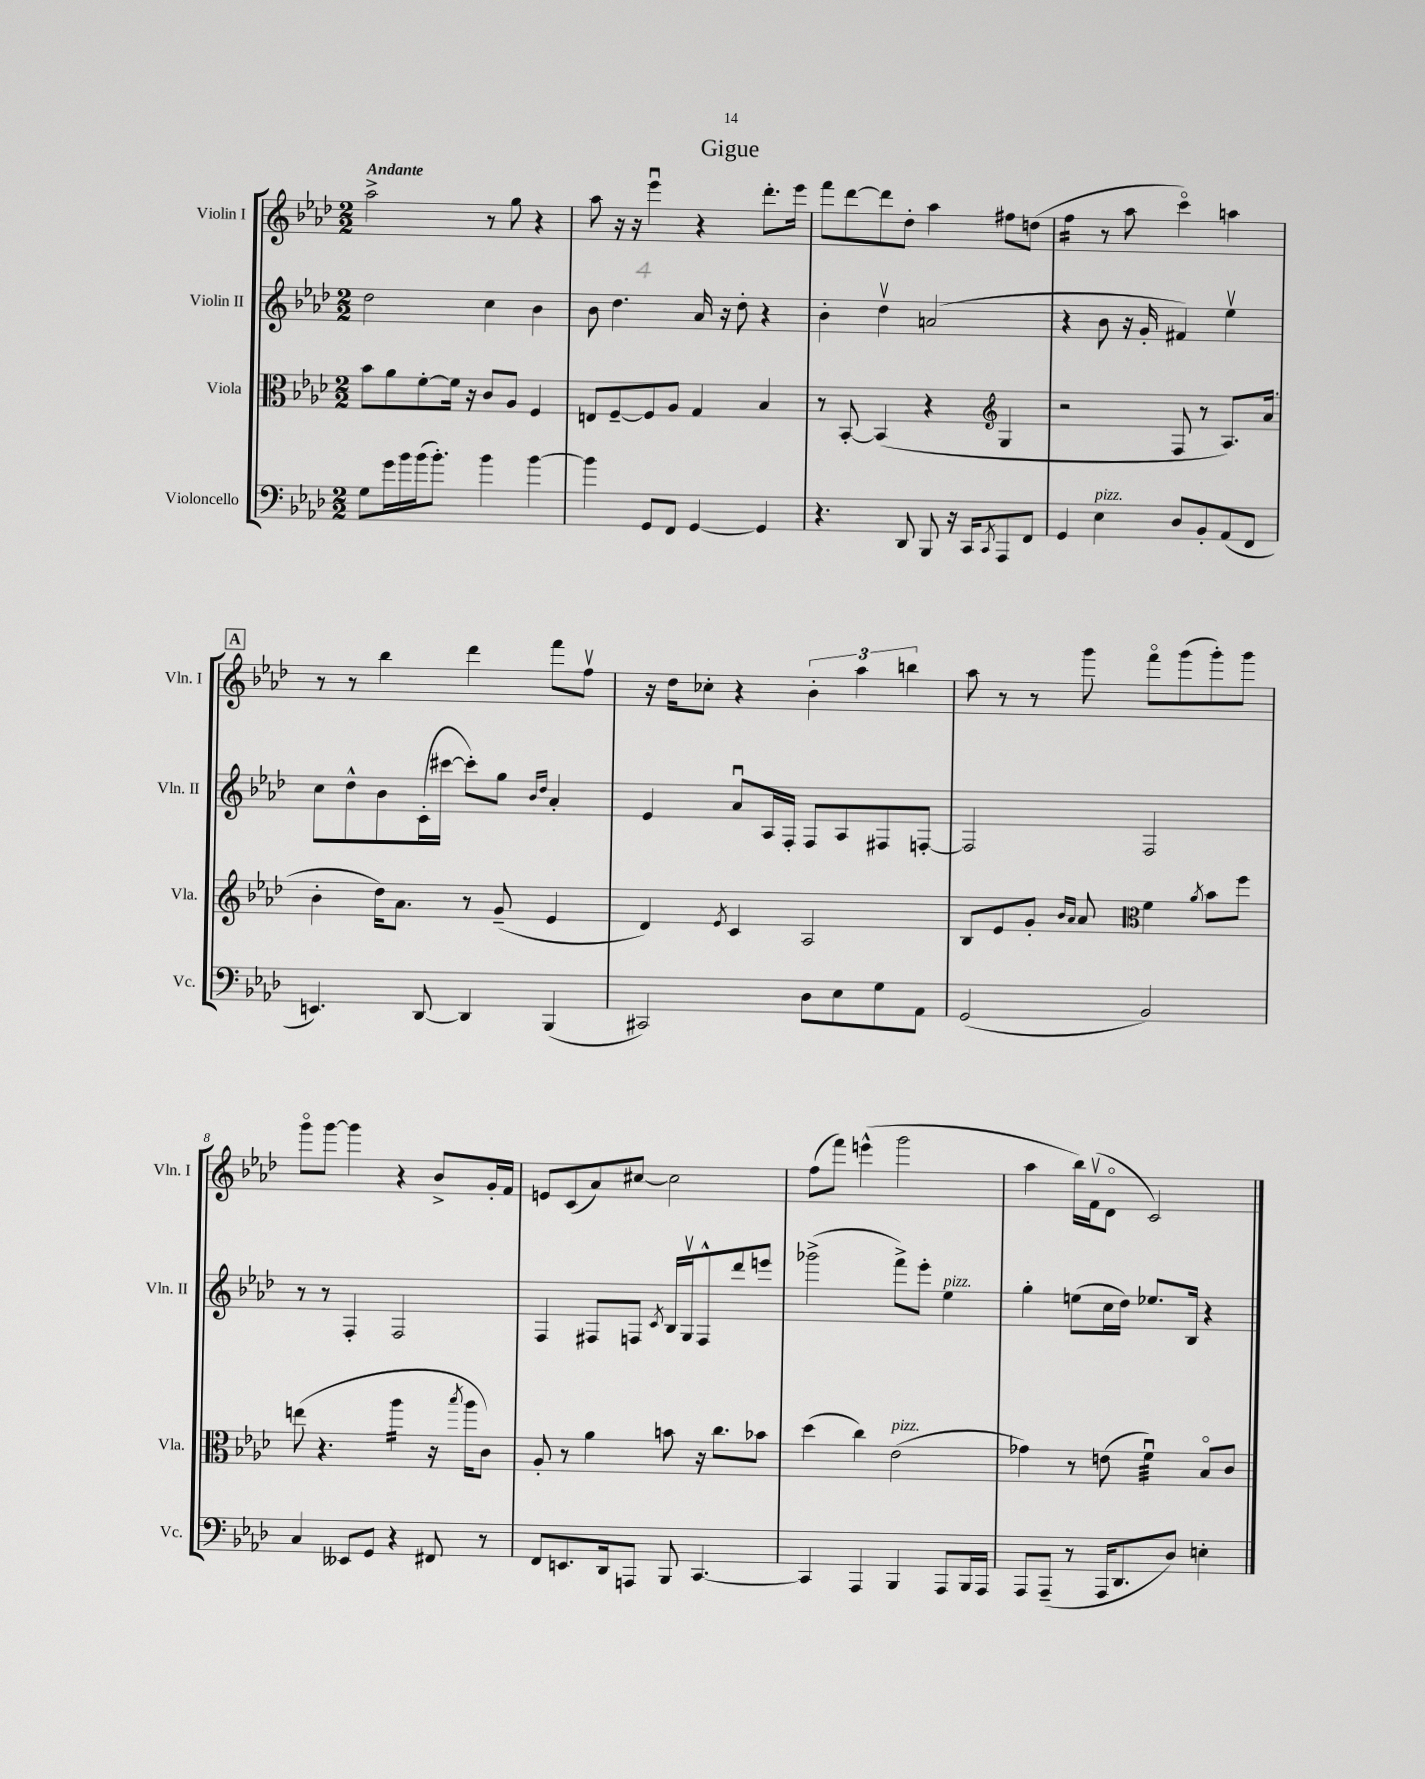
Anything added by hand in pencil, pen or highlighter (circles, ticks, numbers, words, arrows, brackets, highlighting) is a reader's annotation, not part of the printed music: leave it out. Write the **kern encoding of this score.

**kern	**kern	**kern	**kern
*staff4	*staff3	*staff2	*staff1
*clefF4	*clefC3	*clefG2	*clefG2
*k[b-e-a-d-]	*k[b-e-a-d-]	*k[b-e-a-d-]	*k[b-e-a-d-]
*M2/2	*M2/2	*M2/2	*M2/2
8G	8b-	2dd-	2aa-^
16g	8a-	.	.
16b-	.	.	.
(16b-	[8f'	.	.
8.b-')	.	.	.
.	16f]	.	.
.	16r	.	.
4b-	8c	4cc	8r
.	8A-	.	8gg
[4b-	4F	4b-	4r
=	=	=	=
4b-]	8E	8b-	8aa-
.	[8F~	4.dd-	16r
.	.	.	16r
8GG	8F]	.	4eee-u
8FF	8A-	.	.
[4GG	4G	16a-	4r
.	.	16r	.
.	.	8dd-'	.
4GG]	4B-	4r	8.ddd-'
.	.	.	16eee-
=	=	=	=
4.r	8r	4b-'	8fff
.	[8BB-'	.	[8ddd-
.	(4BB-]	4dd-v	8ddd-]
8DD-	.	.	8dd-'
8BBB-	4r	(2a	4aa-
16r	.	.	.
16CC	.	.	.
*	*clefG2	*	*
8qCC	.	.	.
8AAA-	4G	.	8ff#
8FF	.	.	(8dd
=	=	=	=
4GG	2r	4r	4ff
4E-	.	8b-	8r
.	.	16r	8aa-
.	.	16g'	.
8D-	8F	4f#)	4ccco)
8BB-'	8r	.	.
(8AA-	8.A-)	4ee-v	4aa
8FF	.	.	.
.	(16a-	.	.
=	=	=	=
4.EE)	4b-'	8cc	8r
.	.	8dd-^^	8r
.	16dd-)	8b-	4bb-
.	8.a-	.	.
[8DD-	.	(16c'	.
.	.	[16ccc#	.
4DD-]	8r	8ccc#'])	4ddd-
.	(8g~	8gg	.
.	.	16qqb-	.
.	.	16qqdd-	.
(4BBB-	4e-	4a-'	8fff
.	.	.	8ffv
=	=	=	=
2CC#)	4d-)	4e-	16r
.	.	.	16dd-
.	.	.	8cc-'
.	8qe-	.	.
.	4c	8a-u	4r
.	.	16A-	.
.	.	16F'	.
8D-	2A-	8F	6b-'
8E-	.	8A-	.
.	.	.	6aa-
8G	.	8F#	.
.	.	.	6bb
8AA-	.	[8F'	.
=	=	=	=
(2GG	8B-	2F]	8aa-
.	8e-	.	8r
.	8g'	.	8r
.	16qqb-	.	.
.	16qqa-	.	.
.	8a-	.	8ggg
*	*clefC3	*	*
2BB-)	4f	2F	8fffo
.	.	.	(8ggg
.	8qa-	.	.
.	8b-	.	8ggg')
.	8ff	.	8ggg
=	=	=	=
4C	(8ee	8r	8gggo
.	4.r	8r	[8ggg
8EE--	.	4F'	4ggg]
8GG	.	.	.
4r	4aa-	2F	4r
8FF#	16r	.	8b-^
.	8qbb-	.	.
.	16aa-	.	.
8r	8c)	.	16g'
.	.	.	16f
=	=	=	=
8FF	8A-'	4F	8e
8.EE	8r	.	(8c
.	4a-	8F#	8a-)
16DD-	.	.	.
8AAA	.	8F	[8cc#
.	.	8qc	.
8BBB-	8b	16B-	2cc#]
.	.	16Gv	.
[4.CC	16r	8F^^	.
.	8.cc	.	.
.	.	8ddd-	.
.	8b-	8eee	.
=	=	=	=
4CC]	(4dd-	(2ggg-^	(8ff
.	.	.	8fff)
4AAA-	4cc)	.	(4eee^^
4BBB-	(2e-	8fff^)	2ggg
.	.	8eee-'	.
8AAA-	.	4ee-	.
16BBB-	.	.	.
16AAA-	.	.	.
=	=	=	=
8AAA-	4g-)	4gg'	4aa-
(8AAA-~	.	.	.
8r	8r	(8ee	16bb-)
.	.	.	(16fv
16AAA-	(8e	16cc	8d-o
8.DD-	.	16dd-)	.
.	4fu)	8.ee-	2c)
8D-)	.	.	.
.	.	16B-	.
4E'	8B-o	4r	.
.	8c	.	.
==	==	==	==
*-	*-	*-	*-
